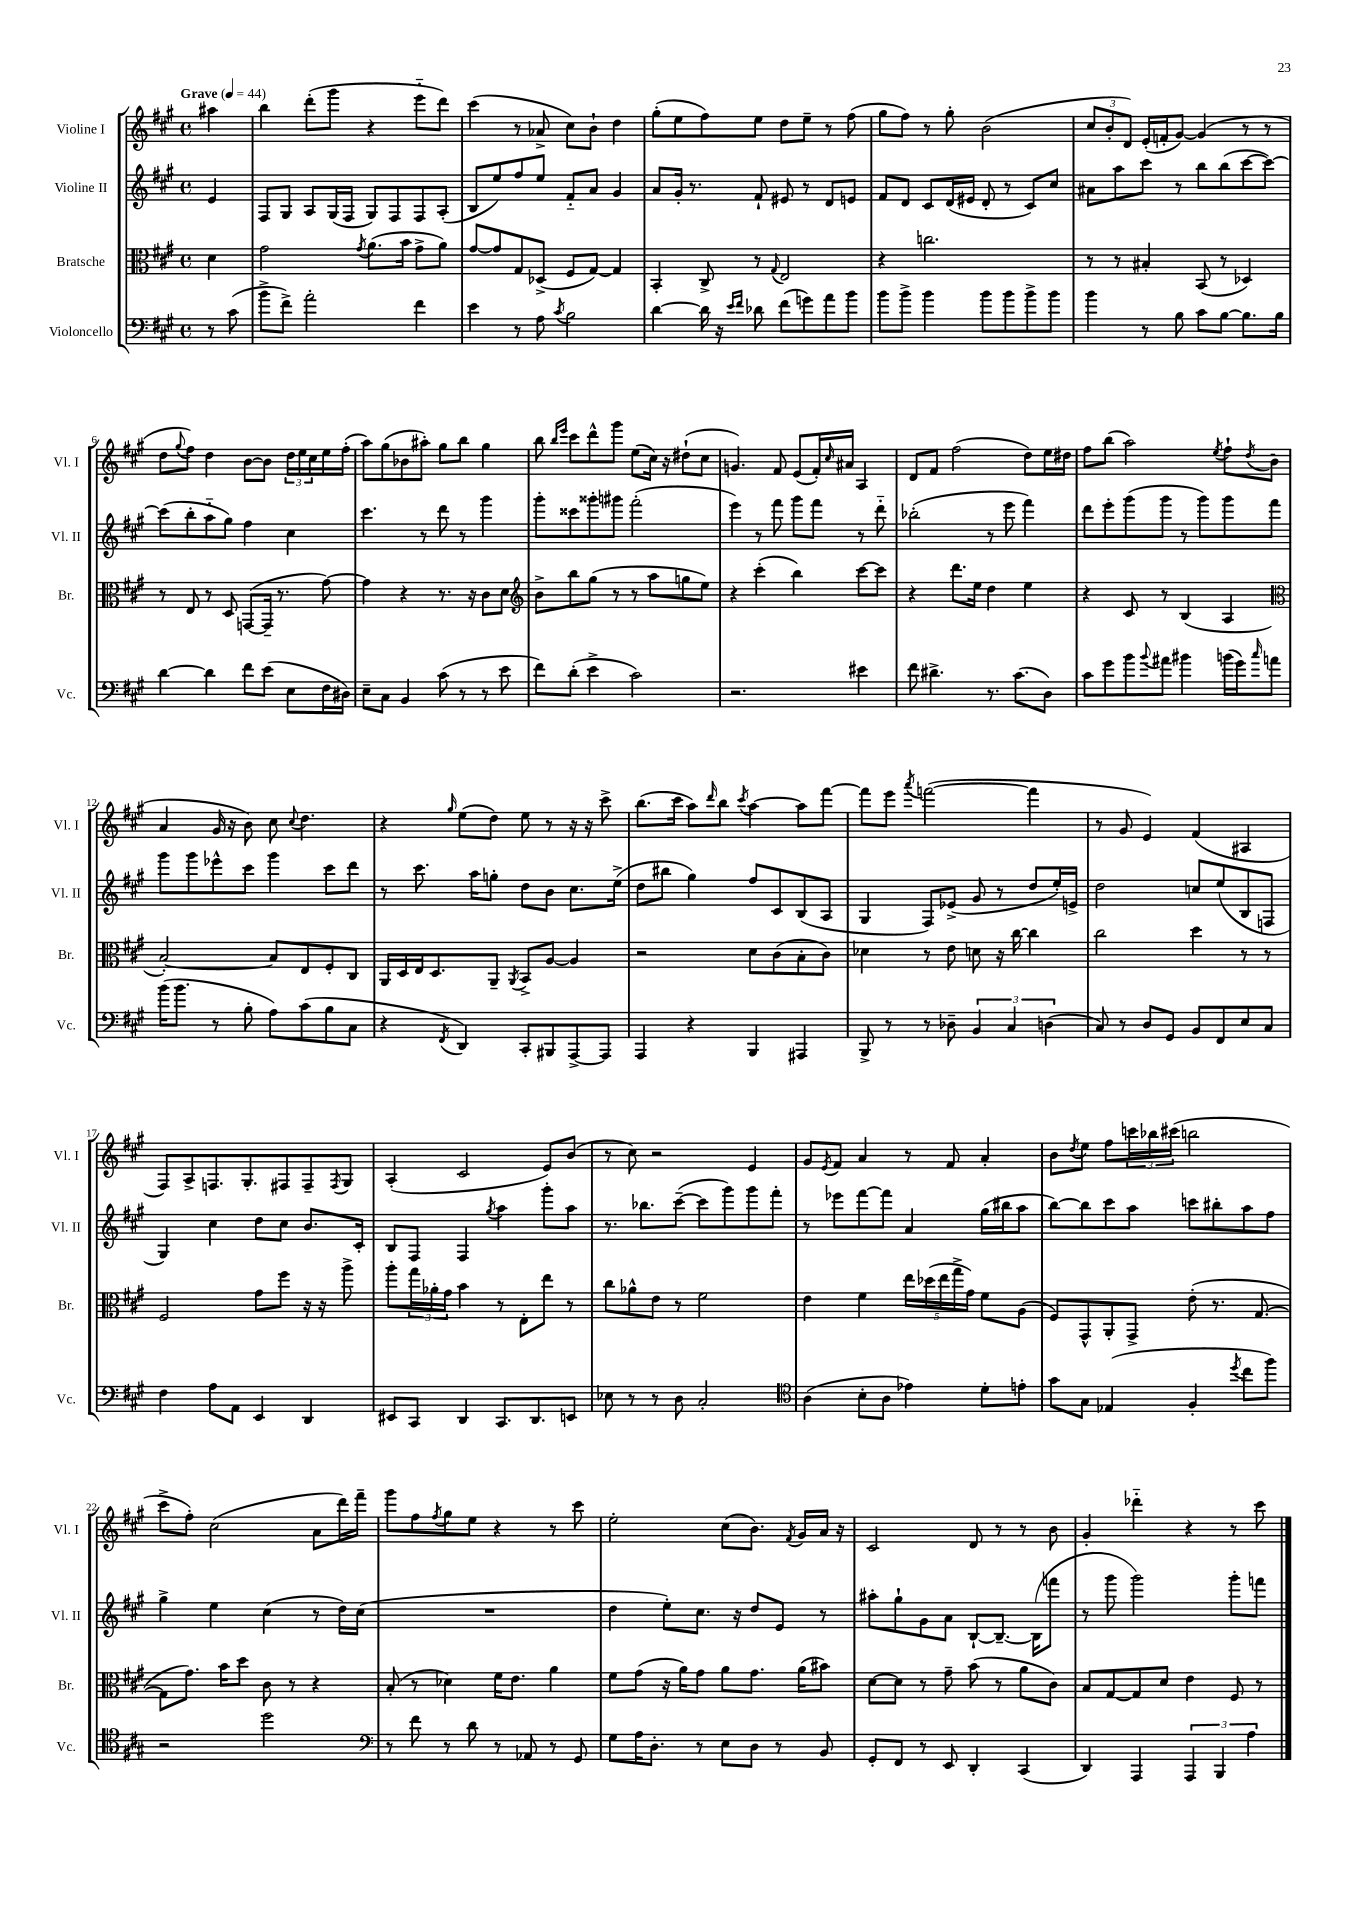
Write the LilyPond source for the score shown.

<<
\new StaffGroup <<
\new Staff = "s0" \with { instrumentName = "Violine I" shortInstrumentName = "Vl. I" } {
    \clef treble \key a \major \defaultTimeSignature \time 4/4 \partial 4 \tempo "Grave" 4 = 44
    ais''4 |
    b''4 d'''8-.( gis'''8 r4 e'''8-_ d'''8) |
    cis'''4( r8 aes'8-> cis''8) b'8-! d''4 |
    gis''8-.( e''8 fis''8) e''8 d''8 e''8-- r8 fis''8( |
    gis''8 fis''8) r8 gis''8-. b'2( |
    \tuplet 3/2 { cis''8 b'8-. d'8) } e'16-.( f'16-. gis'8~) gis'4( r8 r8 |
    d''8 \appoggiatura { gis''8 } fis''8) d''4 b'8~ b'8 \tuplet 3/2 { d''16 e''16 cis''16 } e''16 fis''16-.( |
    a''8) gis''8( bes'8 ais''8-.) gis''8 b''8 gis''4 |
    b''8 \grace { b''16 e'''16 } cis'''8 d'''8-^ gis'''8 e''8( cis''16) r16 dis''8-!( cis''8 |
    g'4.) fis'8 e'8( fis'16-.) \grace { cis''16 } ais'16 a4 |
    d'8 fis'8 fis''2( d''8) e''16 dis''16 |
    fis''8 b''8( a''2) \acciaccatura { e''8 } fis''8-! \acciaccatura { d''8 } b'8( |
    a'4 gis'16 r16 b'8) cis''8 \appoggiatura { cis''8 } d''4. |
    r4 \grace { gis''16 } e''8( d''8) e''8 r8 r16 r16 cis'''8-> |
    b''8.( cis'''16 a''8) \grace { d'''16 } b''8 \acciaccatura { cis'''8 } a''4~ a''8 fis'''8~ |
    fis'''8 e'''8 \acciaccatura { a'''8 } f'''2~( f'''4 |
    r8 gis'8 e'4) fis'4( ais4 |
    fis8) a8-> f8. gis8.-. fis8 fis8-- \acciaccatura { fis8 } gis8 |
    a4-.( cis'2 e'8) b'8( |
    r8 cis''8) r2 e'4 |
    gis'8 \acciaccatura { e'8 } fis'8 a'4 r8 fis'8 a'4-. |
    b'8 \acciaccatura { d''8 } e''8 fis''8 \tuplet 3/2 { c'''16 bes''16 cis'''16( } b''2 |
    cis'''8-> fis''8-.) cis''2( a'8 d'''16) fis'''16-- |
    gis'''8 fis''8 \acciaccatura { fis''8 } gis''8 e''8 r4 r8 cis'''8 |
    e''2-. cis''8( b'8.) \acciaccatura { fis'8 } gis'16 a'16 r16 |
    cis'2 d'8 r8 r8 b'8 |
    gis'4-. des'''4-_ r4 r8 cis'''8 \bar "|." |
}
\new Staff = "s1" \with { instrumentName = "Violine II" shortInstrumentName = "Vl. II" } {
    \clef treble \key a \major \defaultTimeSignature \time 4/4 \partial 4
    e'4 |
    fis8 gis8 a8 gis16( fis16 gis8) fis8 fis8 a8-.( |
    b8 e''8) fis''8 e''8 fis'8-_ a'8 gis'4 |
    a'8 gis'16-. r8. fis'8-! eis'8 r8 d'8 e'8 |
    fis'8 d'8 cis'8 d'16( eis'16 d'8-. r8 cis'8) cis''8 |
    ais'8 a''8 cis'''8 r8 b''8 b''8( cis'''8~ cis'''8~) |
    cis'''8( b''8-. a''8-_ gis''8) fis''4 cis''4 |
    cis'''4. r8 d'''8 r8 gis'''4 |
    gis'''8-. cisis'''8 gisis'''8-. gis'''8 fis'''2-.( |
    e'''4) r8 fis'''8 gis'''8 fis'''8 r8 d'''8-_ |
    bes''2-.( r8 e'''8 fis'''4) |
    d'''8 e'''8-. gis'''8( gis'''8 r8 gis'''8) gis'''8 fis'''8 |
    gis'''8 gis'''8 ees'''8-^ cis'''8 gis'''4 cis'''8 d'''8 |
    r8 cis'''8. a''16 g''8-. d''8 b'8 cis''8. e''16->( |
    d''8 bis''8 gis''4) fis''8 cis'8 b8( a8 |
    gis4 fis8) ees'8->( gis'8 r8 d''8 e''16-.) e'16-> |
    d''2 c''8 e''8( b8 f8 |
    gis4) cis''4 d''8 cis''8 b'8. cis'16-. |
    b8 fis8 fis4 \acciaccatura { gis''8 } a''4 gis'''8-. a''8 |
    r8. bes''8. cis'''8~--( cis'''8 gis'''8) gis'''8 fis'''8-. |
    r8 ees'''8 fis'''8~ fis'''8 a'4 gis''16( bis''16 a''8 |
    b''8~) b''8 cis'''8 a''8 c'''8 bis''8-. a''8 fis''8 |
    gis''4-> e''4 cis''4( r8 d''16) cis''16( |
    R1 |
    d''4 e''8-.) cis''8. r16 d''8 e'8 r8 |
    ais''8-. gis''8-! gis'8 a'8 b8~-! b8.~-- b16( f'''8 |
    r8 gis'''8 gis'''2) gis'''8-. f'''8 \bar "|." |
}
\new Staff = "s2" \with { instrumentName = "Bratsche" shortInstrumentName = "Br." } {
    \clef alto \key a \major \defaultTimeSignature \time 4/4 \partial 4
    d'4 |
    gis'2 \acciaccatura { gis'8 } a'8.( b'16 gis'8-> a'8) |
    gis'8~ gis'8 gis8 des8->( fis8 gis8~) gis4 |
    b,4-. cis8-> r8 \appoggiatura { gis8 } e2 |
    r4 c''2. |
    r8 r8 bis4-. b,8( r8 des4) |
    r8 e8 r8 d8 g,8~( g,16-- r8. gis'8~) |
    gis'4 r4 r8. r16 cis'8 d'8 |
    \clef treble b'8-> b''8 gis''8( r8 r8 a''8 g''8 e''8) |
    r4 cis'''4-.( b''4) cis'''8~ cis'''8 |
    r4 d'''8. e''16 d''4 e''4 |
    r4 cis'8 r8 b4( a4 |
    \clef alto b2~-.) b8 e8 fis8-. cis8 |
    a,16 d16 e16 d8. a,8-- \acciaccatura { a,8 } b,8-> a8~ a4 |
    r2 d'8 cis'8( b8-. cis'8) |
    des'4 r8 e'8 d'8 r16 cis''16~ cis''4 |
    cis''2 d''4 r8 r8 |
    fis2 gis'8 fis''8 r16 r16 a''8-> |
    a''8-. \tuplet 3/2 { gis''16 aes'16-. gis'16 } b'4 r8 e8-. e''8 r8 |
    cis''8 aes'8-^ e'8 r8 fis'2 |
    e'4 fis'4 \tuplet 5/4 { e''16 des''16( e''16 gis''16-> gis'16) } fis'8 a8( |
    fis8) gis,8-^ a,8-. gis,8-> e'8-.( r8. gis8.~ |
    gis8 gis'8.) b'16 d''8 cis'8 r8 r4 |
    b8-.( r8 des'4) fis'16 e'8. a'4 |
    fis'8 gis'8( r16 a'16) gis'8 a'8 gis'8. a'16( bis'8) |
    d'8~ d'8 r8 gis'8-- b'8( r8 a'8 cis'8) |
    b8 gis8~ gis8 d'8 e'4 fis8 r8 \bar "|." |
}
\new Staff = "s3" \with { instrumentName = "Violoncello" shortInstrumentName = "Vc." } {
    \clef bass \key a \major \defaultTimeSignature \time 4/4 \partial 4
    r8 cis'8( |
    b'8-> fis'8->) a'2-. fis'4 |
    e'4 r8 a8 \acciaccatura { cis'8 } b2 |
    d'4~ d'16 r16 \grace { e'16 fis'16 } des'8 fis'8( g'8) a'8 b'8 |
    b'8 b'8-> b'4 b'8 b'8 b'8-> b'8 |
    b'4 r8 b8 cis'8 b8~ b8. b16 |
    d'4~ d'4 fis'8 e'8( e8 fis16 dis16) |
    e8-- cis8 b,4 cis'8( r8 r8 e'8 |
    fis'8) d'8-.( e'4-> cis'2) |
    r2. eis'4 |
    fis'8 dis'4.-> r8. cis'8.( d8) |
    cis'8 gis'8 b'8 \appoggiatura { b'8 } ais'8 bis'4 b'16( gis'16) \grace { cis''16 } a'8 |
    b'16( b'8. r8 b8-. a8) cis'8( b8 cis8 |
    r4 \acciaccatura { fis,8 } d,4) cis,8-. bis,,8 a,,8~-> a,,8 |
    a,,4 r4 b,,4 ais,,4 |
    b,,8-> r8 r8 des8-- \tuplet 3/2 { b,4 cis4 d4( } |
    cis8) r8 d8 gis,8 b,8 fis,8 e8 cis8 |
    fis4 a8 a,8 e,4 d,4 |
    eis,8 cis,8 d,4 cis,8. d,8. e,8 |
    ees8 r8 r8 d8 cis2-. |
    \clef tenor a4( b8-. a8 ees'4) d'8-. e'8-. |
    gis'8 gis8 ees4( fis4-. \acciaccatura { d''8 } cis''8 fis''8) |
    r2 d''2 |
    \clef bass r8 fis'8 r8 d'8 r8 aes,8 r8 gis,8 |
    gis8 a16 d8.-. r8 e8 d8 r8 b,8 |
    gis,8-. fis,8 r8 e,8 d,4-. cis,4( |
    d,4) a,,4 \tuplet 3/2 { a,,4 b,,4 a4 } \bar "|." |
}
>>
>>
